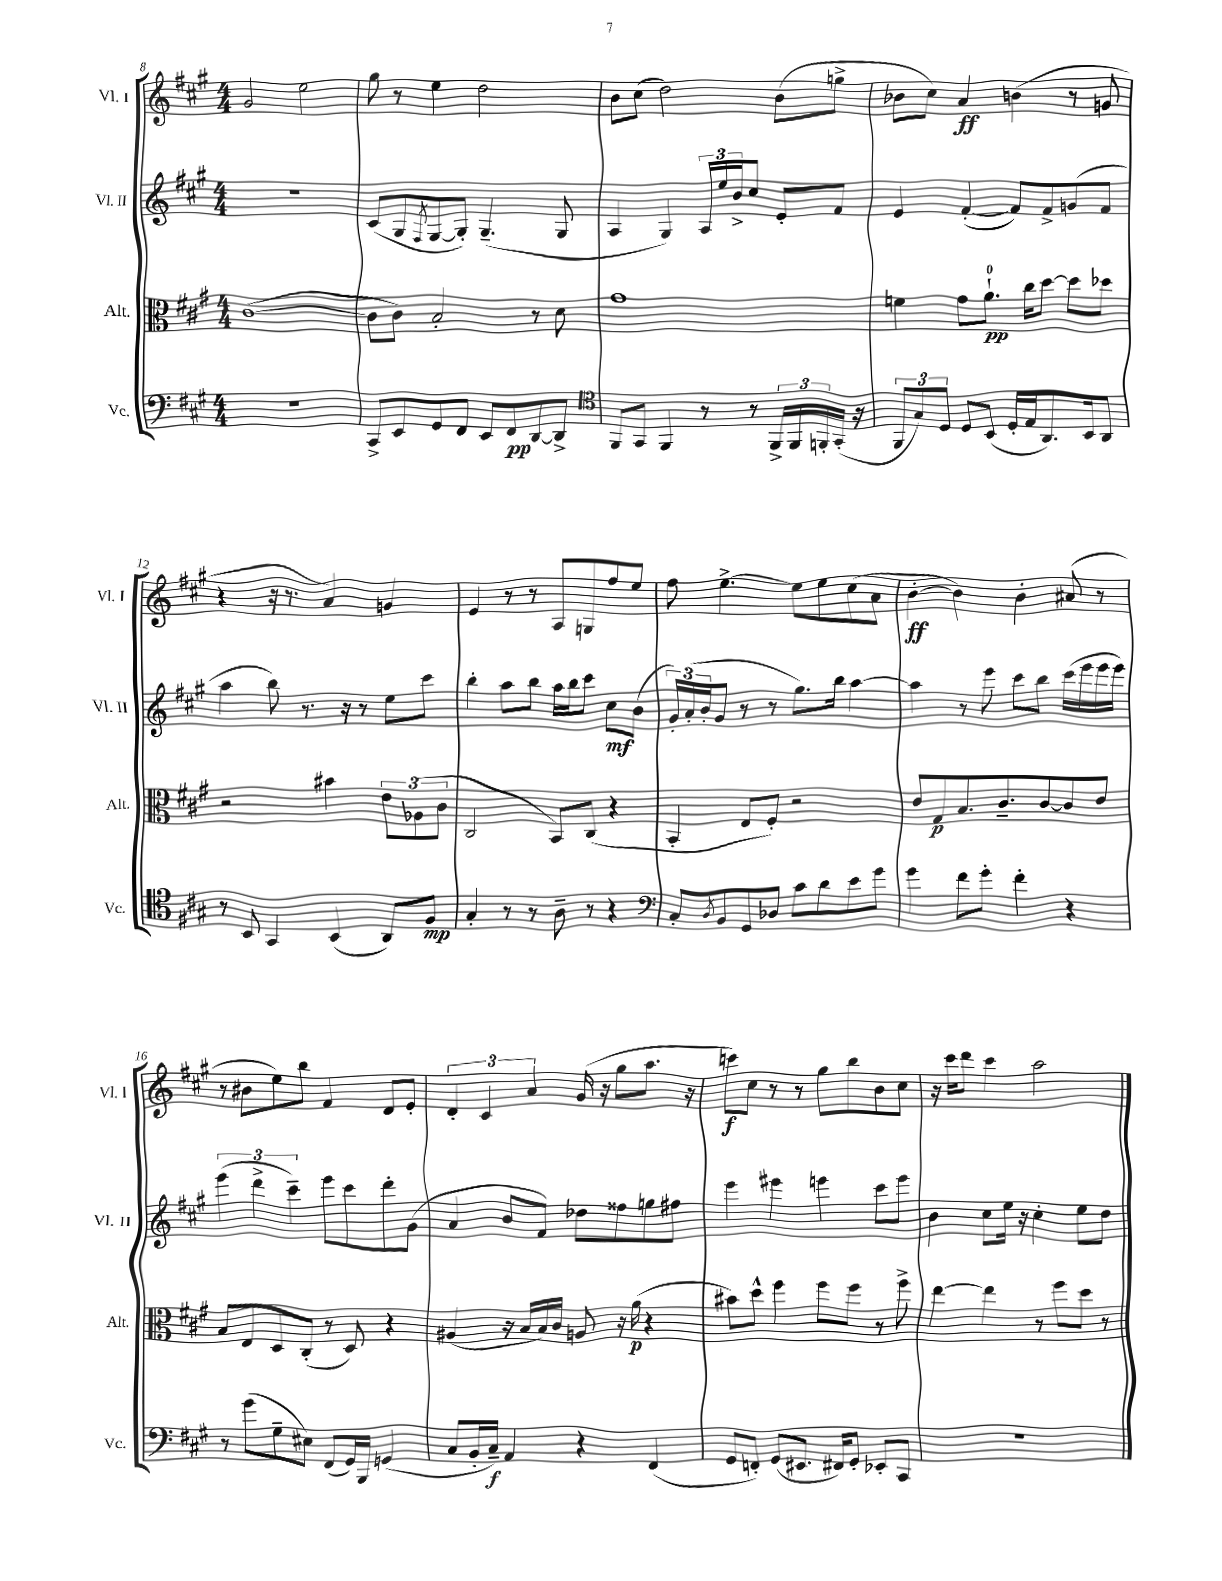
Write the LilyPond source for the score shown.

<<
\new StaffGroup <<
\new Staff = "s0" \with { instrumentName = "Vl. I" shortInstrumentName = "Vl. I" } {
    \clef treble \key a \major \numericTimeSignature \time 4/4
    gis'2 e''2 |
    gis''8 r8 e''4 d''2 |
    b'8 cis''8( d''2) b'8( g''8-> |
    bes'8 cis''8) a'4\ff b'4( r8 g'8 |
    r4 r16 r8. a'4) g'4 |
    e'4 r8 r8 a8 g8 fis''8 e''8 |
    fis''8 e''4.~-> e''8 e''8 cis''8( a'8 |
    b'4~-.\ff b'4) b'4-. ais'8( r8 |
    r8 bis'8 e''8) b''8 fis'4 d'8 e'8-. |
    \tuplet 3/2 { d'4-. cis'4 a'4 } gis'16( r16 gis''8 a''8. r16 |
    c'''8\f) cis''8 r8 r8 gis''8 b''8 b'8 cis''8 |
    r16 cis'''16 d'''8 cis'''4 a''2 \bar "|." |
}
\new Staff = "s1" \with { instrumentName = "Vl. II" shortInstrumentName = "Vl. II" } {
    \clef treble \key a \major \numericTimeSignature \time 4/4
    r1 |
    cis'8( gis8 \acciaccatura { fis8 } gis8~ gis8-.) gis4.--( gis8 |
    a4 gis4) \tuplet 3/2 { a16 e''16 b'16-> } cis''8 e'8-. fis'8 |
    e'4 fis'4~-.( fis'8) fis'8-> g'8( fis'8 |
    a''4 b''8) r8. r16 r8 e''8 cis'''8 |
    b''4-. a''8 b''8 a''16 b''16 cis'''8 cis''8\mf b'8( |
    \tuplet 3/2 { gis'16-.) a'16-.( b'16-. } gis'8 r8 r8 gis''8.) b''16 a''4~ |
    a''4 r8 e'''8 cis'''8 b''8 cis'''16( e'''16 e'''16 e'''16) |
    \tuplet 3/2 { e'''4( d'''4-> cis'''4--) } e'''8 cis'''8 d'''8-. gis'8( |
    a'4 b'8 fis'8) des''8 fisis''8 g''8 fis''8 |
    e'''4 eis'''4 e'''4 cis'''8 e'''8 |
    b'4 cis''8 e''16 r16 cis''4-. e''8 d''8 \bar "|." |
}
\new Staff = "s2" \with { instrumentName = "Alt." shortInstrumentName = "Alt." } {
    \clef alto \key a \major \numericTimeSignature \time 4/4
    cis'1~( |
    cis'8 cis'8) b2-. r8 d'8 |
    gis'1 |
    f'4 gis'8 a'8.-0-!\pp cis''16 d''8~ d''8 des''8 |
    r2 bis'4 \tuplet 3/2 { e'8 aes8( cis'8 } |
    cis2 b,8) cis8( r4 |
    b,4-. e8 fis8-.) r2 |
    e'8 gis8\p b8. cis'8.-- cis'8~ cis'8 e'8 |
    b8 e8 d8 cis8-.( r8 d8) r4 |
    ais4( r16 b16 b16) cis'16 a8 r16 a'16\p( r4 |
    bis'8) d''8-^ fis''4 fis''8 fis''8 r8 fis''8-> |
    e''4~ e''4 r8 fis''8 d''8 r8 \bar "|." |
}
\new Staff = "s3" \with { instrumentName = "Vc." shortInstrumentName = "Vc." } {
    \clef bass \key a \major \numericTimeSignature \time 4/4
    R1 |
    cis,8-> e,8 gis,8 fis,8 e,8 fis,8\pp d,8~ d,8-> |
    \clef tenor fis,8 gis,8 fis,4 r8 r8 \tuplet 3/2 { fis,16-> fis,16 f,16-. } gis,16-.( r16 |
    \tuplet 3/2 { fis,8 gis8) d8 } d8 b,8( d16-. e16 a,8.) b,16 a,8 |
    r8 b,8 gis,4 b,4( a,8) fis8\mp |
    gis4-. r8 r8 a8-- r8 r4 |
    \clef bass cis8-. \acciaccatura { d8 } b,8 gis,8 des8 cis'8 d'8 e'8 gis'8 |
    gis'4 fis'8 gis'8-. fis'4-. r4 |
    r8 gis'8( gis8-- eis8) fis,8( gis,16) b,,16 g,4( |
    cis8 b,16-. cis16--\f) a,4 r4 fis,4( |
    gis,8 f,8-.) gis,8( eis,8. fis,16) gis,8-. ees,8-. cis,8 |
    R1 \bar "|." |
}
>>
>>
\layout { \context { \Score currentBarNumber = #8 } }
